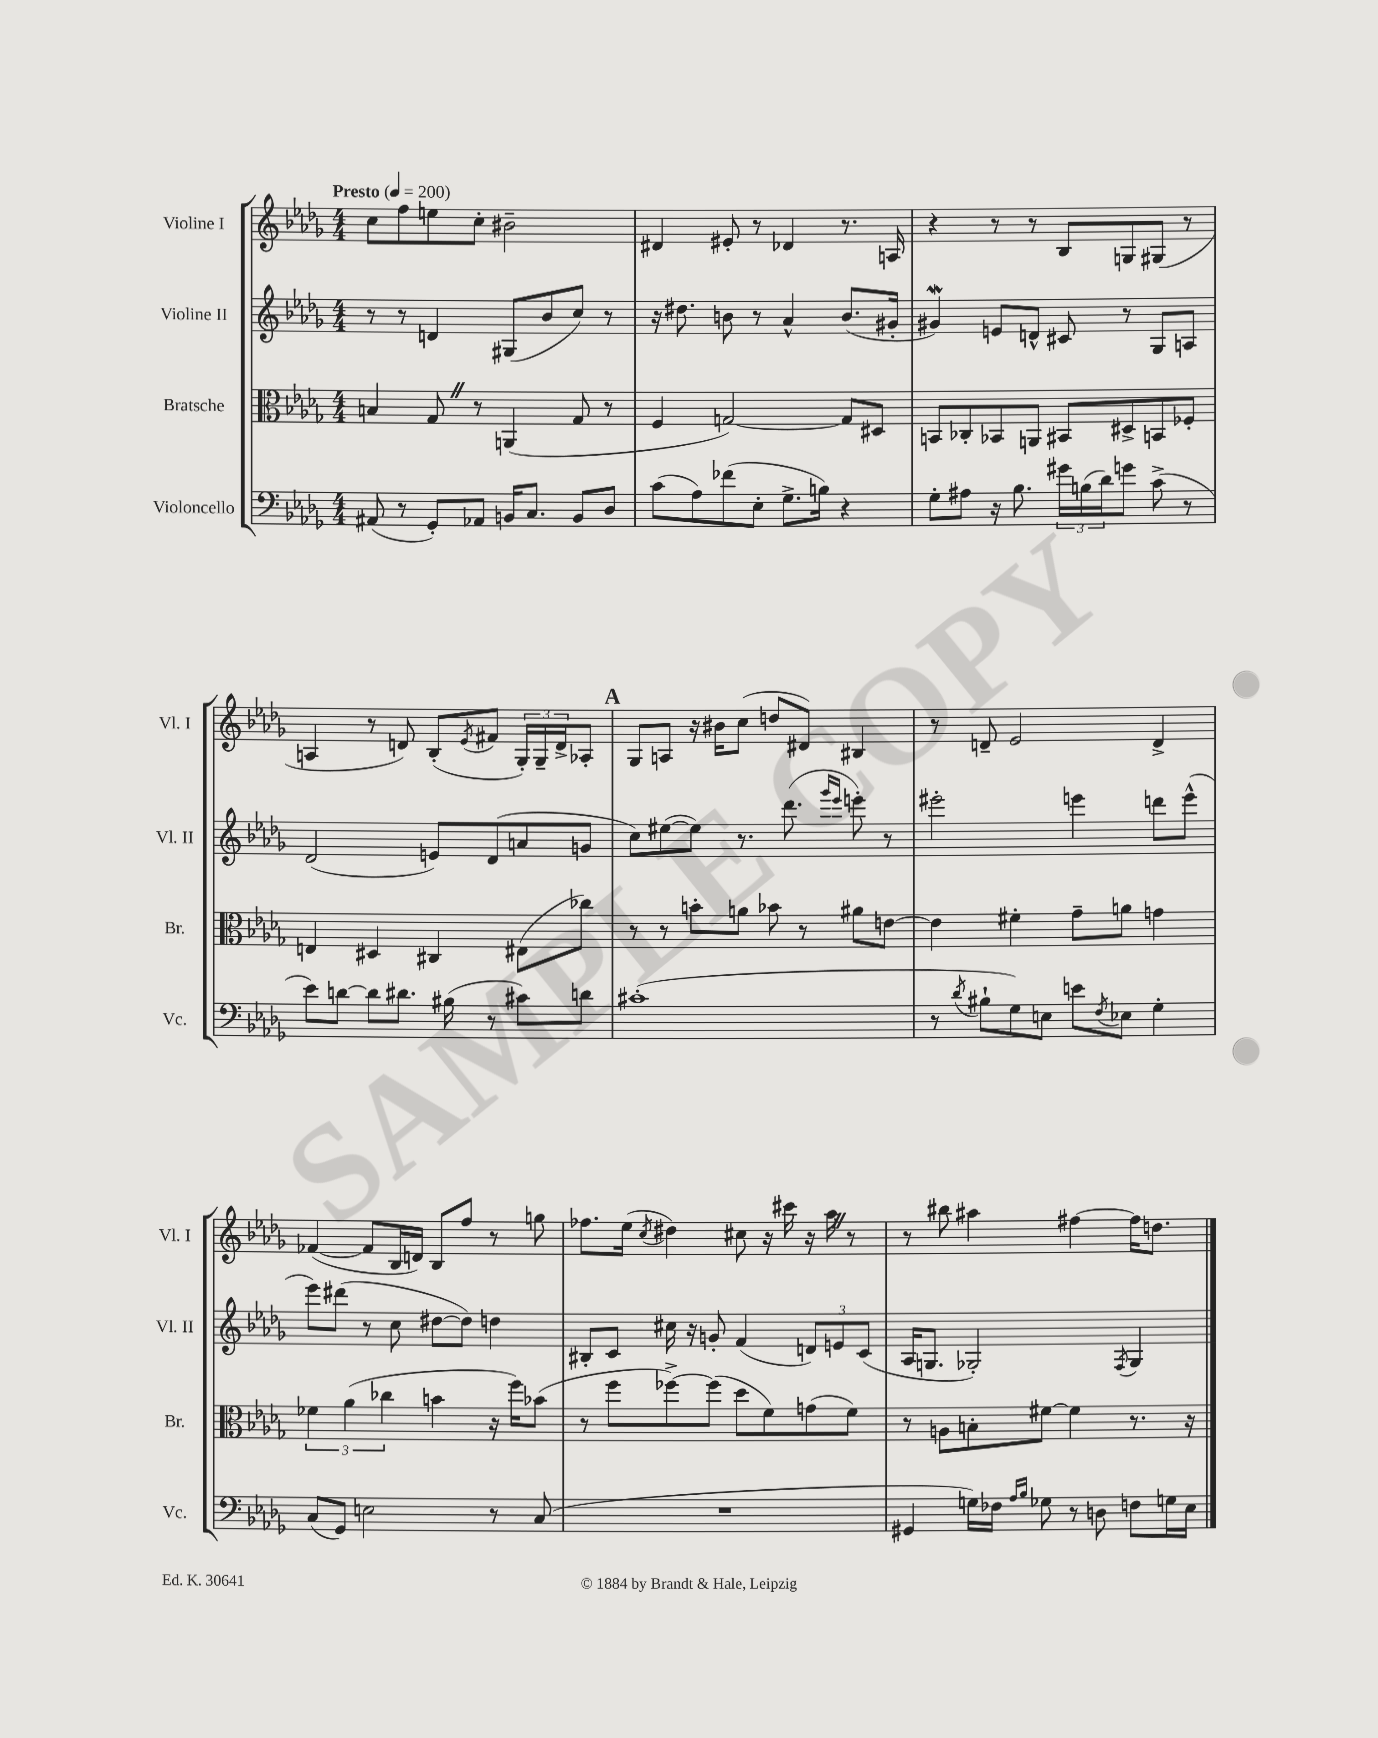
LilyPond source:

<<
\new StaffGroup <<
\new Staff = "s0" \with { instrumentName = "Violine I" shortInstrumentName = "Vl. I" } {
    \clef treble \key des \major \numericTimeSignature \time 4/4 \tempo "Presto" 4 = 200
    c''8 f''8 e''8 c''8-. bis'2-- |
    dis'4 eis'8-. r8 des'4 r8. a16 |
    r4 r8 r8 bes8 g8 gis8( r8 |
    a4 r8 d'8) bes8-.( \acciaccatura { ees'8 } fis'8 \tuplet 3/2 { ges16-.) ges16-- d'16-> } aes8-. |
    \mark \markup { \bold "A" } ges8 a8 r16 bis'16 c''8( d''8 dis'8) bis4 |
    r8 d'8-- ees'2 d'4-> |
    fes'4~( fes'8 bes16 d'16) bes8 f''8 r8 g''8 |
    fes''8. ees''16( \acciaccatura { c''8 } dis''4) cis''8 r16 cis'''16 r16 aes''16 \once \override BreathingSign.text = \markup { \musicglyph "scripts.caesura.straight" } \breathe r8 |
    r8 bis''8 ais''4 fis''4~ fis''16 d''8. \bar "|." |
}
\new Staff = "s1" \with { instrumentName = "Violine II" shortInstrumentName = "Vl. II" } {
    \clef treble \key des \major \numericTimeSignature \time 4/4
    r8 r8 d'4 gis8( bes'8 c''8) r8 |
    r16 dis''8. b'8 r8 aes'4-^ b'8.( gis'16-. |
    gis'4\mordent) e'8 d'8-^ cis'8 r8 ges8 a8 |
    des'2( e'8) des'8( a'8 g'8 |
    \mark \markup { \bold "A" } c''8) eis''8~( eis''8) r8. des'''8.( \grace { ges'''16 ees'''16 } e'''8-.) r8 |
    eis'''2-. e'''4 d'''8 e'''8-^( |
    ees'''8) dis'''8( r8 c''8 dis''8~ dis''8) d''4 |
    bis8-. c'8 cis''16 r16 g'8-. f'4( \tuplet 3/2 { d'8) e'8 c'8( } |
    aes16 g8. ges2-.) \acciaccatura { f8 } ges4 \bar "|." |
}
\new Staff = "s2" \with { instrumentName = "Bratsche" shortInstrumentName = "Br." } {
    \clef alto \key des \major \numericTimeSignature \time 4/4
    b4 ges8 \once \override BreathingSign.text = \markup { \musicglyph "scripts.caesura.straight" } \breathe r8 a,4( ges8 r8 |
    f4 g2~) g8 dis8 |
    b,8 ces8-. bes,8 a,8 bis,8 dis8-> b,8 fes8-. |
    e4 dis4 cis4 eis8( ces''8) |
    \mark \markup { \bold "A" } r8 r8 b'8-. a'8 bes'8 r8 ais'8 e'8~ |
    e'4 fis'4-. ges'8-- a'8 g'4 |
    \tuplet 3/2 { fes'4 aes'4( ces''4 } b'4 r16 f''16) bes'8( |
    r8 f''8 fes''8~->) fes''8( des''8 f'8) g'8( f'8) |
    r8 a8 b8-. fis'8~ fis'4 r8. r16 \bar "|." |
}
\new Staff = "s3" \with { instrumentName = "Violoncello" shortInstrumentName = "Vc." } {
    \clef bass \key des \major \numericTimeSignature \time 4/4
    ais,8( r8 ges,8-.) aes,8 b,16 c8. b,8 des8 |
    c'8( aes8) fes'8( ees8-. ges8.-> b16) r4 |
    ges8-. ais8 r16 bes8. \tuplet 3/2 { gis'16 b16( des'16) } g'8 c'8->( r8 |
    ees'8) d'8~ d'8 dis'8. bis16( r8 cis'8) d'8 |
    \mark \markup { \bold "A" } cis'1-.( |
    r8 \acciaccatura { des'8 } bis8-! ges8) e8 e'8 \acciaccatura { f8 } ees8 ges4-. |
    c8( ges,8) e2 r8 c8( |
    R1 |
    gis,4 g16) fes16 \grace { aes16 bes16 } ges8 r8 d8 f8 g16 ees16 \bar "|." |
}
>>
>>
\layout { \context { \Score \remove "Bar_number_engraver" } }
